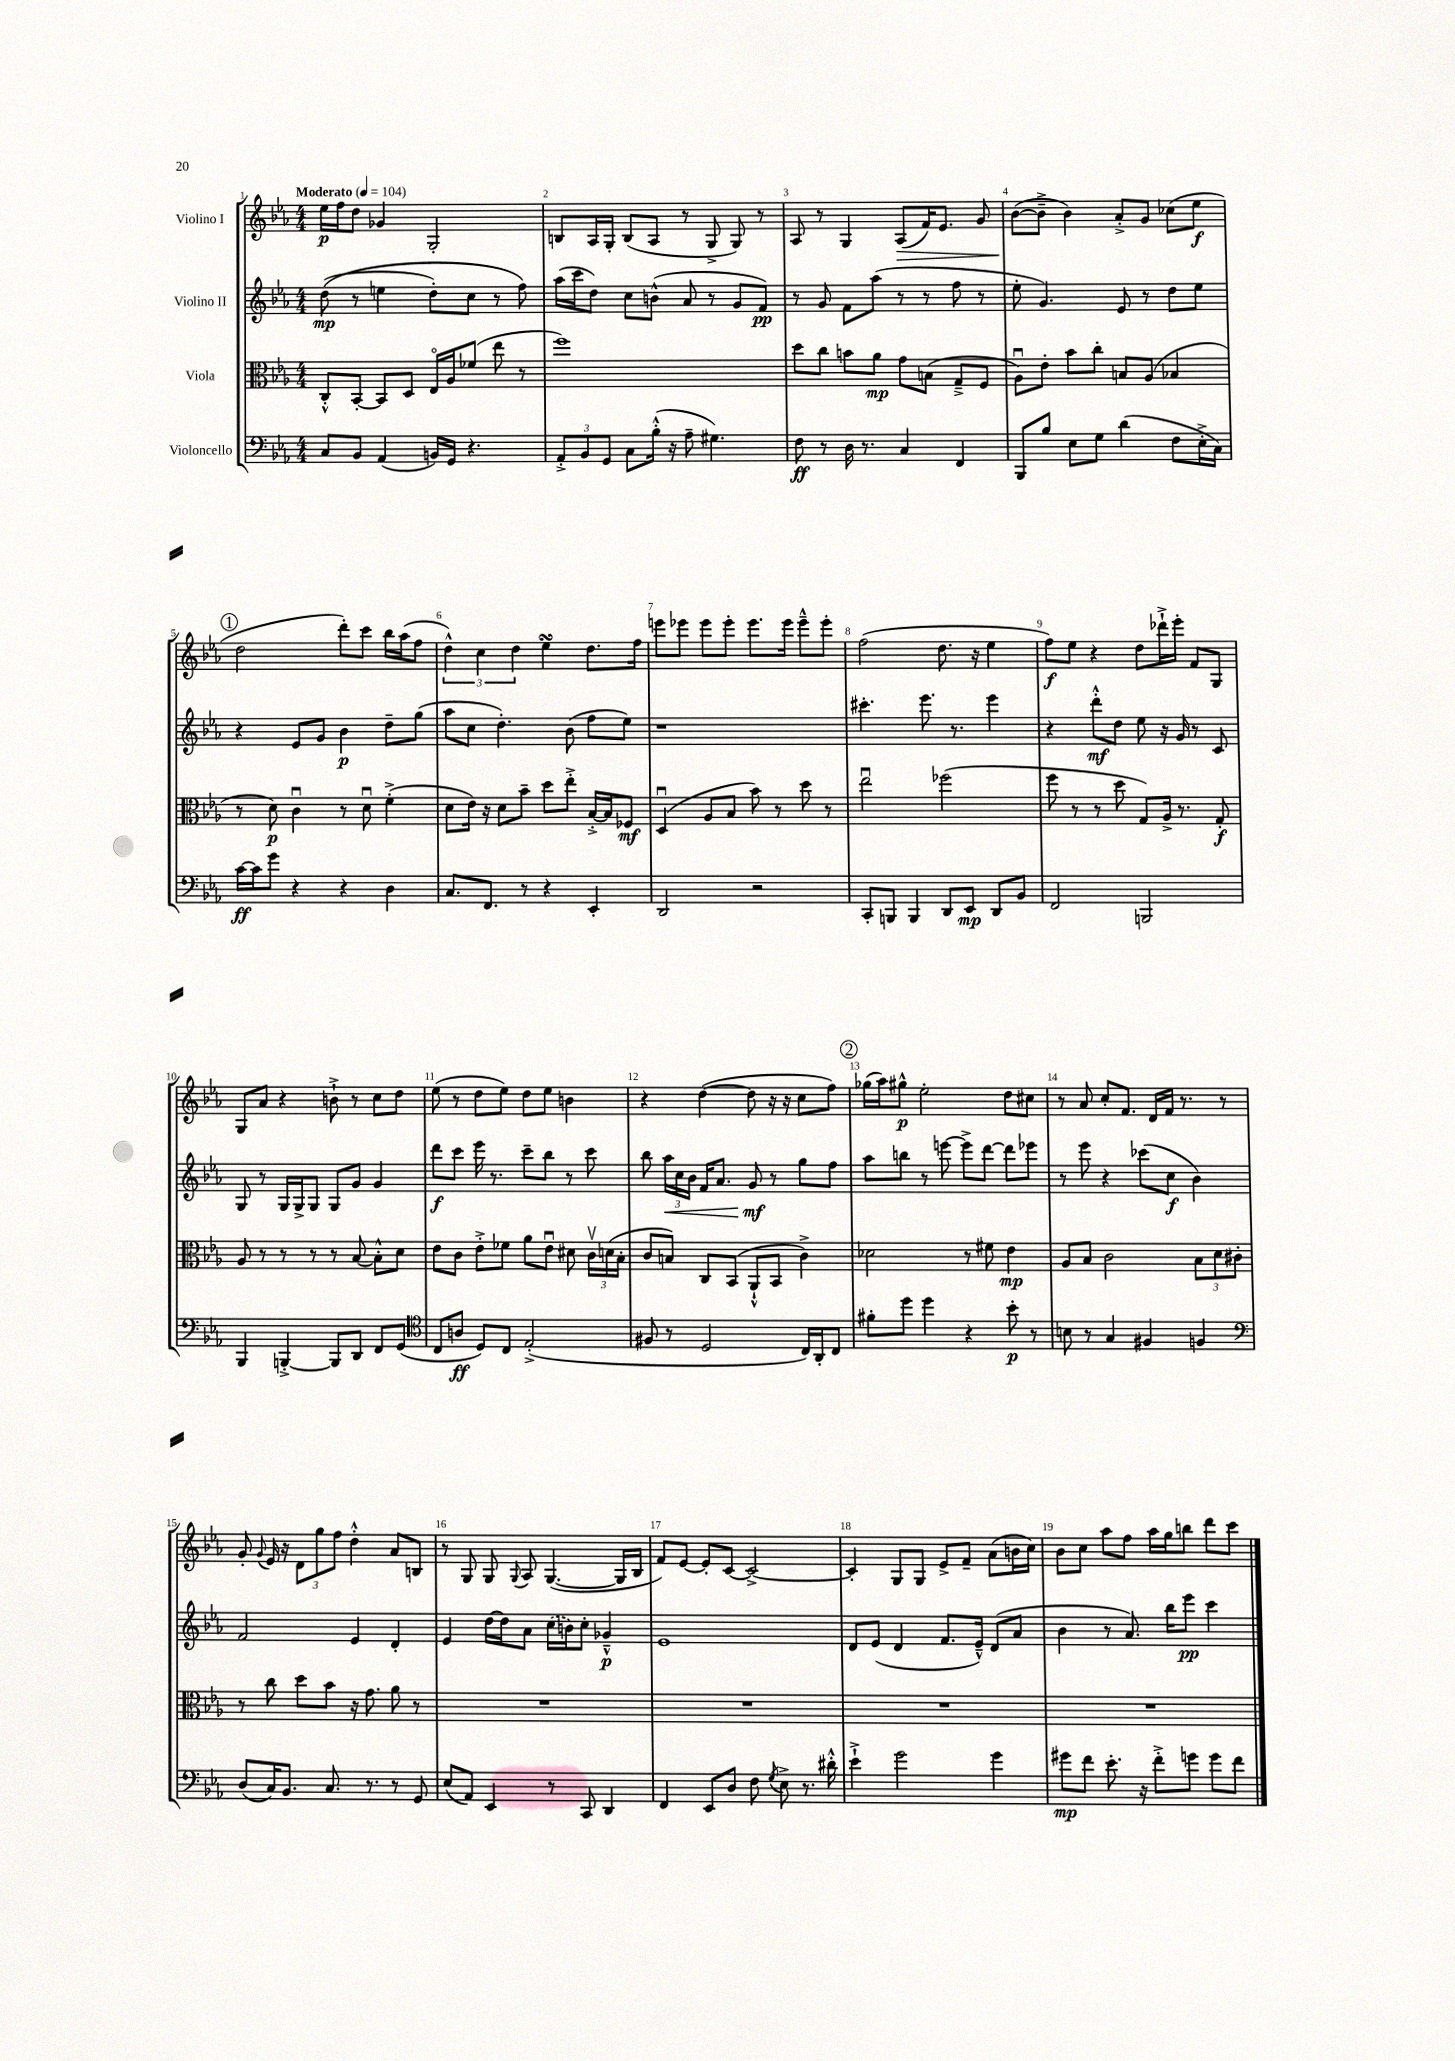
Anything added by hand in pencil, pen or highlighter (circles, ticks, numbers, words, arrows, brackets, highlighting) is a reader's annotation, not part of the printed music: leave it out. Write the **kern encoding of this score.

**kern	**dynam	**kern	**dynam	**kern	**dynam	**kern	**dynam
*part4	*part4	*part3	*part3	*part2	*part2	*part1	*part1
*staff4	*staff4	*staff3	*staff3	*staff2	*staff2	*staff1	*staff1
*I"Violoncello	*	*I"Viola	*	*I"Violino II	*	*I"Violino I	*
*clefF4	*	*clefC3	*	*clefG2	*	*clefG2	*
*k[b-e-a-]	*	*k[b-e-a-]	*	*k[b-e-a-]	*	*k[b-e-a-]	*
*M4/4	*	*M4/4	*	*M4/4	*	*M4/4	*
*MM104	*	*MM104	*	*MM104	*	*MM104	*
=1	=1	=1	=1	=1	=1	=1	=1
!	!	!	!	!	!	!LO:TX:a:B:t=Moderato	!
8C/L	.	8C'^^/L	.	((8dd\	mp	16ee-\LL	p
.	.	.	.	.	.	16ff\J	.
8BB-/J	.	[8BB-'/J	.	8r	.	8dd\J	.
(4AA-/	.	8BB-/L]	.	4een\	.	4g-X/	.
.	.	8D/J	.	.	.	.	.
16BBn/LL)	.	16E-/LL	.	8dd'\L)	.	2G'/	.
16GG/JJ	.	16A-/J	.	.	.	.	.
4.r	.	(8f-X/J	.	8cc\J	.	.	.
.	.	8ee-\	.	8r	.	.	.
.	.	8r	.	8ff\)	.	.	.
=2	=2	=2	=2	=2	=2	=2	=2
12AA-'^/L	.	1ff)	.	(16aa-\LL	.	8Bn/L	.
.	.	.	.	16ccc\J	.	.	.
12BB-/	.	.	.	.	.	.	.
.	.	.	.	8dd\J)	.	16A-/L	.
12GG/J	.	.	.	.	.	.	.
.	.	.	.	.	.	16G'/JJ	.
8C\L	.	.	.	8cc\L	.	(8B/L	.
(16B-'^^\Jk	.	.	.	(8bn^^\J	.	8A-/J	.
16r	.	.	.	.	.	.	.
8A-~\	.	.	.	8a-/	.	8r	.
4.G#X\)	.	.	.	8r	.	8G^/	.
.	.	.	.	8g/L	.	8G/)	.
.	.	.	.	8f/J)	pp	8r	.
=3	=3	=3	=3	=3	=3	=3	=3
8F\	ff	8dd\L	.	8r	.	8A-/	.
8r	.	8cc\J	.	8g/	.	8r	.
16D\	.	8bn\L	.	8f\L	.	4G/	.
8.r	.	.	.	.	.	.	.
.	.	8a-\J	mp	(8aa-\J	.	.	.
!	!	!	!	!	!	!	!LO:HP:b
4C/	.	8g\L	.	8r	.	(8A-/L	>
.	.	(8Bn\J	.	8r	.	16f/K)	.
.	.	.	.	.	.	8.e-/J	.
4FF/	.	8G~^/L	.	8ff\	.	.	.
.	.	8F/J	.	8r	.	8g/	.
=4	=4	=4	=4	=4	=4	=4	=4
8BBB-/L	.	8A-u\L)	.	8ee-'\	.	([8b-\L	.
8B-/J	.	8e-'\J	.	4.g/)	.	8b-~^\J]	]
8E-\L	.	8b-\L	.	.	.	4b-\)	.
8G\J	.	8cc'\J	.	.	.	.	.
(4d\	.	8Bn/L	.	8e-/	.	8a-'^/L	.
.	.	(8A-/J	.	8r	.	8g/J	.
8F\L	.	4B-X/	.	8dd\L	.	(8cc-X\L	.
16E-'^\L	.	.	.	8ee-\J	.	8ee-\J	f
16C\JJ)	.	.	.	.	.	.	.
!!LO:LB:g=z
!!LO:REH:place=s1:t=1
=5	=5	=5	=5	=5	=5	=5	=5
[16c\LL	ff	8r	.	4r	.	2dd\	.
16c\J]	.	.	.	.	.	.	.
8g\J	.	8d\)	p	.	.	.	.
4r	.	4cu\	.	8e-/L	.	.	.
.	.	.	.	8g/J	.	.	.
4r	.	8r	.	4b-\	p	8ddd'\L)	.
.	.	8du\	.	.	.	8ccc\J	.
4D\	.	(4f'^\	.	8dd~\L	.	16bb-\LL	.
.	.	.	.	.	.	(16aa-\J	.
.	.	.	.	(8gg\J	.	8ff\J	.
=6	=6	=6	=6	=6	=6	=6	=6
8.C/L	.	8d\L	.	8aa-\L	.	6dd^^\)	.
.	.	16e-\Jk)	.	8cc\J	.	.	.
.	.	.	.	.	.	6cc\	.
8.FF/J	.	16r	.	.	.	.	.
.	.	8d\L	.	4.dd'\)	.	.	.
.	.	.	.	.	.	6dd\	.
8r	.	8b-~\J	.	.	.	.	.
4r	.	8dd\L	.	.	.	4ee-sSSs\	.
.	.	8ee-'^\J	.	(8b-\	.	.	.
4EE-'/	.	[16B-'^/LL	.	8ff\L	.	8.dd\L	.
.	.	16B-/J]	.	.	.	.	.
.	.	8F-X/J	mf	8ee-\J)	.	.	.
.	.	.	.	.	.	16ff\Jk	.
=7	=7	=7	=7	=7	=7	=7	=7
2DD/	.	(4Du/	.	1r	.	8eeen\L	.
.	.	.	.	.	.	8eee-X\J	.
.	.	8A-/L	.	.	.	8eee-\L	.
.	.	8B-/J	.	.	.	8eee-'\J	.
2r	.	8b-\)	.	.	.	8.eee-\L	.
.	.	8r	.	.	.	.	.
.	.	.	.	.	.	16eee-\Jk	.
.	.	8dd\	.	.	.	8eee-~^^\L	.
.	.	8r	.	.	.	8eee-'\J	.
=8	=8	=8	=8	=8	=8	=8	=8
8CC'/L	.	2ee-u\	.	4.ccc#X'\	.	(2ff\	.
8BBBn/J	.	.	.	.	.	.	.
4BBB/	.	.	.	.	.	.	.
.	.	.	.	8.eee-\	.	.	.
8DD/L	.	(2ff-X\	.	.	.	8.dd\	.
.	.	.	.	8.r	.	.	.
8EE-/J	mp	.	.	.	.	.	.
.	.	.	.	.	.	16r	.
8DD/L	.	.	.	4eee-\	.	4ee-\	.
8BB-/J	.	.	.	.	.	.	.
=9	=9	=9	=9	=9	=9	=9	=9
2FF/	.	8ff\	.	4r	.	8ff\L)	f
.	.	8r	.	.	.	8ee-\J	.
.	.	8r	.	8ddd'^^\L	mf	4r	.
.	.	8dd\	.	8dd\J	.	.	.
2BBBn/	.	8G/L)	.	8ee-\	.	8dd\L	.
.	.	16A-^/Jk	.	16r	.	16ddd-X`^\L	.
.	.	8.r	.	16g/	.	16eee-'\JJ	.
.	.	.	.	8r	.	8f/L	.
.	.	8G'/	f	8c/	.	8G/J	.
!!LO:LB:g=z
=10	=10	=10	=10	=10	=10	=10	=10
4BBB-/	.	8A-/	.	8G/	.	8G/L	.
.	.	8r	.	8r	.	8a-/J	.
[4BBBn'^/	.	8r	.	16G/LL	.	4r	.
.	.	.	.	16G^/J	.	.	.
.	.	8r	.	8G/J	.	.	.
8BBB/L]	.	8r	.	8G/L	.	8bn`^\	.
8DD/J	.	[8B-/	.	8g/J	.	8r	.
8FF/L	.	8B-'^^\L]	.	4g/	.	8cc\L	.
(8GG/J	.	8d\J	.	.	.	8dd\J	.
=11	=11	=11	=11	=11	=11	=11	=11
*clefC4	*	*	*	*	*	*	*
8C/L	.	8e-\L	.	8ddd\L	f	(8ee-\	.
8An/J	ff	8c\J	.	8ccc\J	.	8r	.
8D/L)	.	8e-'^\L	.	16eee-\	.	8dd\L	.
.	.	.	.	8.r	.	.	.
8C/J	.	8f-X\J	.	.	.	8ee-\J)	.
(2E-'^/	.	8a-\L	.	8ccc~\L	.	8dd\L	.
.	.	8e-u\J	.	8bb-\J	.	8ee-\J	.
.	.	8d#X\	.	8r	.	4bn\	.
.	.	24cv\LL	.	8ccc\	.	.	.
.	.	(24dn\	.	.	.	.	.
.	.	24B-'\JJ	.	.	.	.	.
=12	=12	=12	=12	=12	=12	=12	=12
8F#X/	.	8c/L	.	8bb-\	.	4r	.
!	!	!	!	!	!LO:HP:b	!	!
8r	.	8Bn/J)	.	24aa-\LL	<	.	.
.	.	.	.	24cc\	.	.	.
.	.	.	.	24b-\JJ	.	.	.
2D/	.	8C/L	.	16f/KL	.	([4dd\	.
.	.	.	.	8.a-/J	.	.	.
.	.	(8BB-/J	.	.	.	.	.
.	.	8AA-`^^/L	.	8g/	mf	8dd\]	.
.	.	8BB-/J	.	8r	[	16r	.
.	.	.	.	.	.	16r	.
16C/LL)	.	4c^\)	.	8gg\L	.	8cc\L	.
16AA-'/J	.	.	.	.	.	.	.
8C/J	.	.	.	8ff\J	.	8ff\J)	.
!!LO:REH:place=s1:t=2
=13	=13	=13	=13	=13	=13	=13	=13
8f#X'\L	.	2d-X\	.	8aa-\L	.	(16gg-X\LL	.
.	.	.	.	.	.	16aa-\J)	.
8dd\J	.	.	.	8bbn\J	.	8gg#X^^\J	p
4dd\	.	.	.	8r	.	2ee-'\	.
.	.	.	.	[8eeen\	.	.	.
4r	.	8r	.	8eee^\L]	.	.	.
.	.	8f#X\	.	[8ddd\J	.	.	.
8b-'\	p	4e-\	mp	8ddd\L]	.	8dd\L	.
8r	.	.	.	8eee-X\J	.	8cc#X\J	.
=14	=14	=14	=14	=14	=14	=14	=14
8Bn\	.	8A-/L	.	8r	.	8r	.
8r	.	8B-/J	.	8eee-\	.	8a-/	.
4G/	.	2c\	.	4r	.	8cc'/L	.
.	.	.	.	.	.	8.f/J	.
4F#X/	.	.	.	(8ccc-X\L	.	.	.
.	.	.	.	.	.	16d/LL	.
.	.	.	.	8cc\J	f	16f/JJ	.
.	.	.	.	.	.	8.r	.
4Fn/	.	12B-\L	.	4b-\)	.	.	.
.	.	12d\	.	.	.	.	.
.	.	.	.	.	.	8r	.
.	.	12c#X'\J	.	.	.	.	.
!!LO:LB:g=z
=15	=15	=15	=15	=15	=15	=15	=15
*clefF4	*	*	*	*	*	*	*
(8D/L	.	8r	.	2f/	.	8g'/	.
.	.	.	.	.	.	8qqg/	.
16C/K)	.	8cc\	.	.	.	16e-/	.
8.BB-/J	.	.	.	.	.	16r	.
.	.	8dd\L	.	.	.	12d\L	.
.	.	.	.	.	.	12gg\	.
8.C/	.	8b-\J	.	.	.	.	.
.	.	.	.	.	.	12ff\J	.
.	.	16r	.	4e-/	.	4dd'^^\	.
8.r	.	8.g\	.	.	.	.	.
8r	.	8a-\	.	4d'/	.	8a-/L	.
8GG/	.	8r	.	.	.	8Bn/J	.
=16	=16	=16	=16	=16	=16	=16	=16
(8E-/L	.	1r	.	4e-/	.	8r	.
8AA-/J)	.	.	.	.	.	8G/	.
4EE-/	.	.	.	[16dd\LL	.	8G/	.
.	.	.	.	16dd\J]	.	.	.
.	.	.	.	.	.	8qqG/	.
.	.	.	.	8a-\J	.	8A-/	.
8r	.	.	.	(16cc\LL	.	([4.G/	.
.	.	.	.	16bn\J)	.	.	.
8CC/	.	.	.	8cc'\J	.	.	.
4DD/	.	.	.	4g-X~^^/	p	.	.
.	.	.	.	.	.	16G/LL]	.
.	.	.	.	.	.	16B-/JJ	.
=17	=17	=17	=17	=17	=17	=17	=17
4FF/	.	1r	.	1e-	.	8f/L)	.
.	.	.	.	.	.	[8e-/J	.
8EE-/L	.	.	.	.	.	8e-'/L]	.
8D/J	.	.	.	.	.	[8c/J	.
8F\	.	.	.	.	.	2c^/_	.
8qG/	.	.	.	.	.	.	.
8E-^\	.	.	.	.	.	.	.
8.r	.	.	.	.	.	.	.
16d#X'^^\	.	.	.	.	.	.	.
=18	=18	=18	=18	=18	=18	=18	=18
4e-`^\	.	1r	.	8d/L	.	4c'/]	.
.	.	.	.	(8e-/J	.	.	.
2g\	.	.	.	4d/	.	8G/L	.
.	.	.	.	.	.	8G/J	.
.	.	.	.	8.f/L	.	8e-^/L	.
.	.	.	.	.	.	8f~/J	.
.	.	.	.	16e-~^^/Jk)	.	.	.
4g\	.	.	.	(8d/L	.	(8a-\L	.
.	.	.	.	8a-/J	.	16bn\L	.
.	.	.	.	.	.	16cc\JJ)	.
=19	=19	=19	=19	=19	=19	=19	=19
8g#X\L	mp	1r	.	4b-\	.	8b-\L	.
8f\J	.	.	.	.	.	8cc\J	.
8.e-'\	.	.	.	8r	.	8aa-\L	.
.	.	.	.	8.a-/)	.	8ff\J	.
16r	.	.	.	.	.	.	.
8f'^\L	.	.	.	.	.	16aa-\LL	.
.	.	.	.	16bb-\KL	.	16gg\J	.
8gn\J	.	.	.	8eee-\J	pp	8bbn\J	.
8g\L	.	.	.	4ccc\	.	8ddd\L	.
8f\J	.	.	.	.	.	8ccc\J	.
==	==	==	==	==	==	==	==
*-	*-	*-	*-	*-	*-	*-	*-
